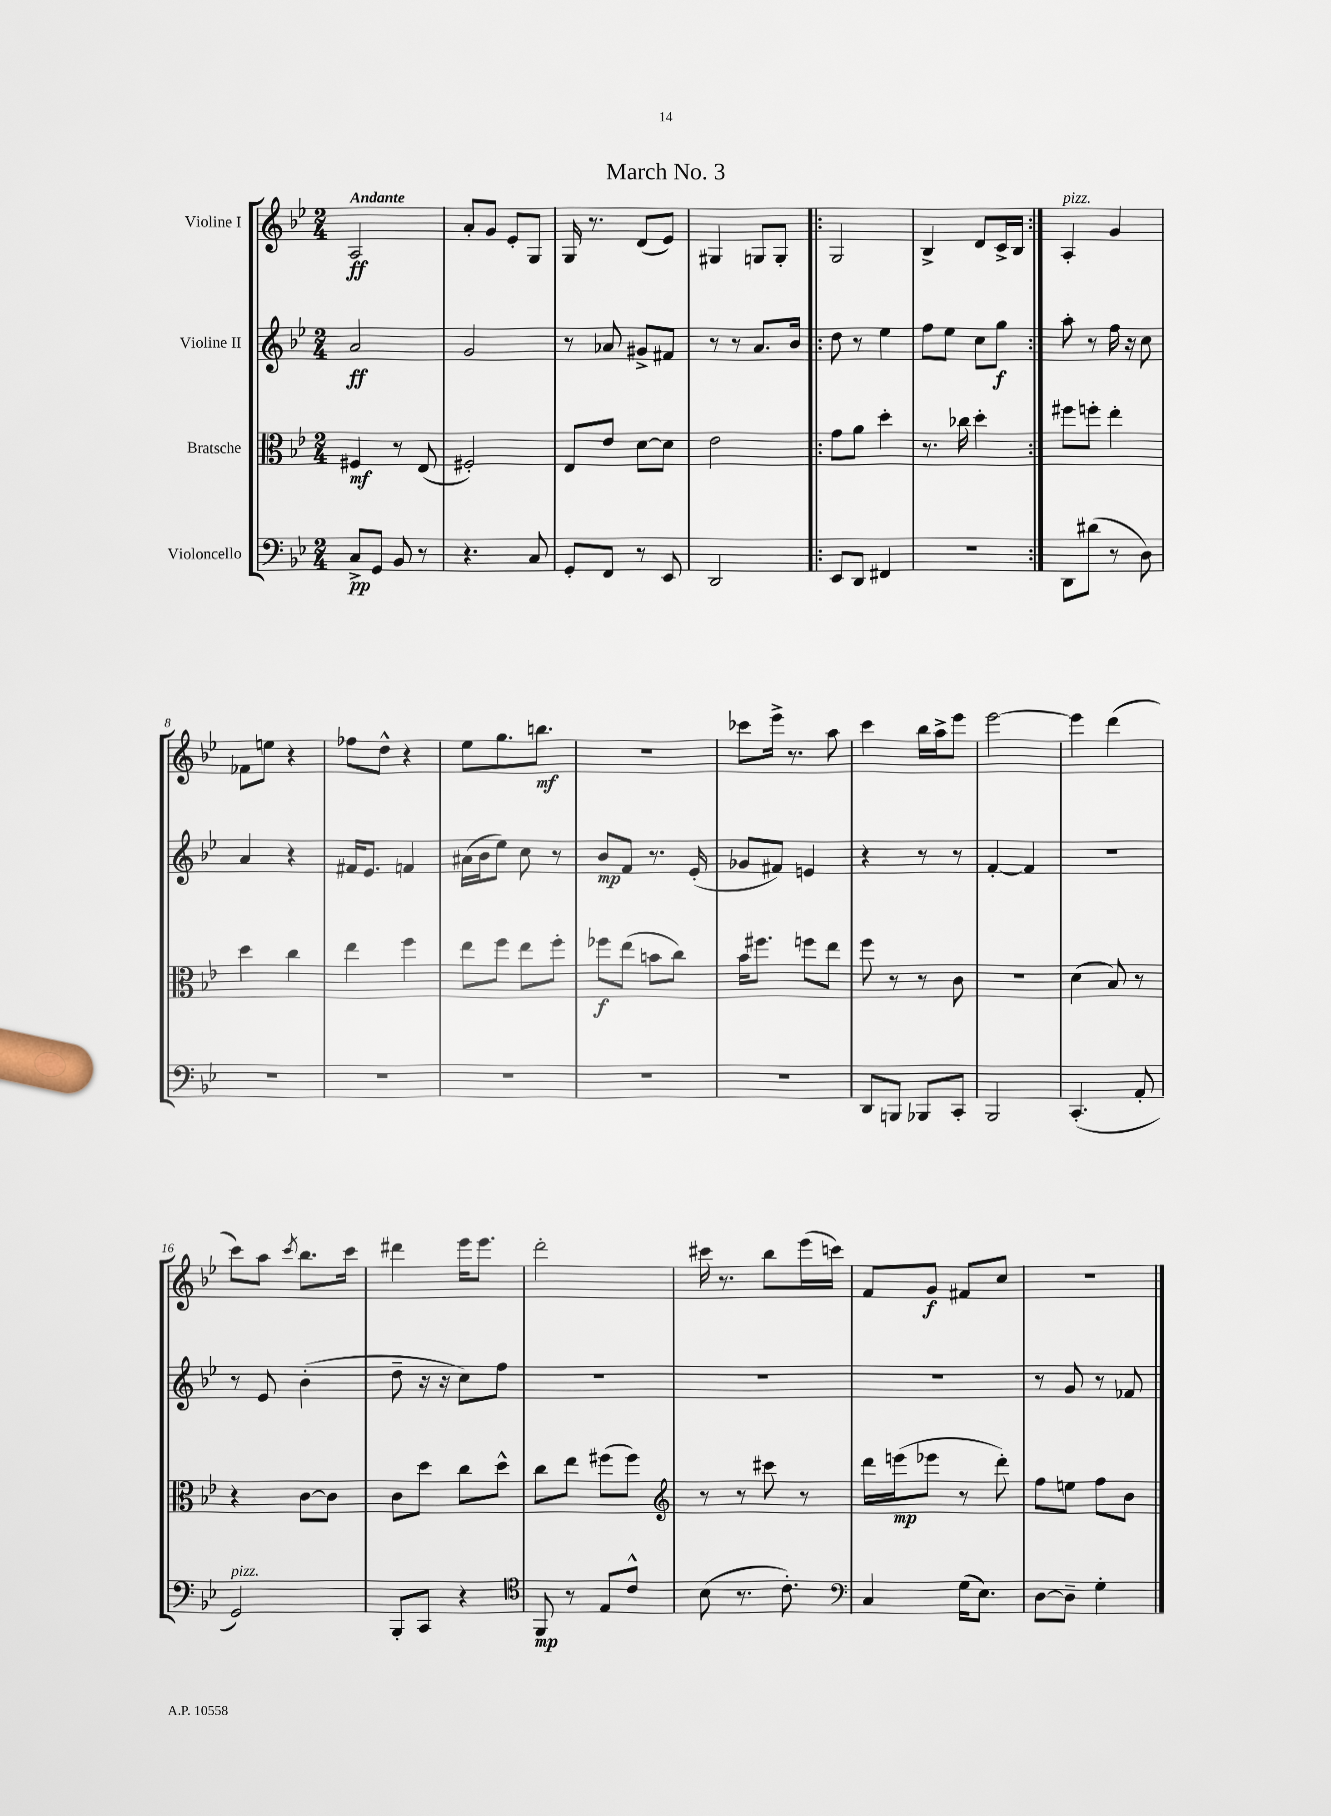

**kern	**dynam	**kern	**dynam	**kern	**dynam	**kern	**dynam
*part4	*part4	*part3	*part3	*part2	*part2	*part1	*part1
*staff4	*staff4	*staff3	*staff3	*staff2	*staff2	*staff1	*staff1
*I"Violoncello	*	*I"Bratsche	*	*I"Violine II	*	*I"Violine I	*
*clefF4	*	*clefC3	*	*clefG2	*	*clefG2	*
*k[b-e-]	*	*k[b-e-]	*	*k[b-e-]	*	*k[b-e-]	*
*M2/4	*	*M2/4	*	*M2/4	*	*M2/4	*
=1	=1	=1	=1	=1	=1	=1	=1
!	!	!	!	!	!	!LO:TX:a:B:t=Andante	!
8C^/L	pp	4F#X/	mf	2a/	ff	2A/	ff
8GG/J	.	.	.	.	.	.	.
8BB-/	.	8r	.	.	.	.	.
8r	.	(8E-/	.	.	.	.	.
=2	=2	=2	=2	=2	=2	=2	=2
4.r	.	2F#X'/)	.	2g/	.	8a'/L	.
.	.	.	.	.	.	8g/J	.
.	.	.	.	.	.	8e-'/L	.
8C/	.	.	.	.	.	8G/J	.
=3	=3	=3	=3	=3	=3	=3	=3
8GG'/L	.	8E-/L	.	8r	.	16G/	.
.	.	.	.	.	.	8.r	.
8FF/J	.	8e-/J	.	8a-X/	.	.	.
8r	.	[8d\L	.	8g#X^/L	.	(8d/L	.
8EE-/	.	8d\J]	.	8f#X/J	.	8e-/J)	.
=4	=4	=4	=4	=4	=4	=4	=4
2DD/	.	2e-\	.	8r	.	4G#X/	.
.	.	.	.	8r	.	.	.
.	.	.	.	8.a/L	.	8Gn/L	.
.	.	.	.	.	.	8G'/J	.
.	.	.	.	16b-/Jk	.	.	.
=5!|:	=5!|:	=5!|:	=5!|:	=5!|:	=5!|:	=5!|:	=5!|:
8EE-/L	.	8g\L	.	8dd\	.	2G/	.
8DD/J	.	8a\J	.	8r	.	.	.
4FF#X/	.	4dd'\	.	4ee-\	.	.	.
=6	=6	=6	=6	=6	=6	=6	=6
2r	.	8.r	.	8ff\L	.	4B-^/	.
.	.	.	.	8ee-\J	.	.	.
.	.	16cc-X\	.	.	.	.	.
.	.	4dd'\	.	8cc\L	.	8d/L	.
.	.	.	.	8gg\J	f	16c^/L	.
.	.	.	.	.	.	16B-/JJ	.
=7:|!	=7:|!	=7:|!	=7:|!	=7:|!	=7:|!	=7:|!	=7:|!
!	!	!	!	!	!	!LO:TX:a:i:t=pizz.	!
8DD\L	.	8ff#X\L	.	8aa'\	.	4A'/	.
(8d#X\J	.	8ffn'\J	.	8r	.	.	.
8r	.	4ee-'\	.	16ff\	.	4g/	.
.	.	.	.	16r	.	.	.
8D\)	.	.	.	8cc\	.	.	.
!!LO:LB:g=z
=8	=8	=8	=8	=8	=8	=8	=8
2r	.	4dd\	.	4a/	.	8f-X\L	.
.	.	.	.	.	.	8een\J	.
.	.	4cc\	.	4r	.	4r	.
=9	=9	=9	=9	=9	=9	=9	=9
2r	.	4ee-\	.	16f#X/KL	.	8ff-X\L	.
.	.	.	.	8.e-/J	.	.	.
.	.	.	.	.	.	8dd^^\J	.
.	.	4ff\	.	4fn/	.	4r	.
=10	=10	=10	=10	=10	=10	=10	=10
2r	.	8ee-\L	.	(16a#X\LL	.	8ee-\L	.
.	.	.	.	16b-\J	.	.	.
.	.	8ff\J	.	8ee-\J)	.	8.gg\	.
.	.	8ee-\L	.	8cc\	.	.	.
.	.	.	.	.	.	8.bbn\J	mf
.	.	8ff'\J	.	8r	.	.	.
=11	=11	=11	=11	=11	=11	=11	=11
2r	.	8ff-X\L	f	8b-/L	mp	2r	.
.	.	(8ee-\J	.	8f/J	.	.	.
.	.	8bn\L	.	8.r	.	.	.
.	.	8cc\J)	.	.	.	.	.
.	.	.	.	(16e-'/	.	.	.
=12	=12	=12	=12	=12	=12	=12	=12
2r	.	16b-\KL	.	8g-X/L	.	8ccc-X\L	.
.	.	8.ff#X\J	.	.	.	.	.
.	.	.	.	8f#X/J)	.	16eee-^\Jk	.
.	.	.	.	.	.	8.r	.
.	.	8ffn\L	.	4en/	.	.	.
.	.	8ee-\J	.	.	.	8aa\	.
=13	=13	=13	=13	=13	=13	=13	=13
8DD/L	.	8ff\	.	4r	.	4ccc\	.
8BBBn/J	.	8r	.	.	.	.	.
8BBB-X/L	.	8r	.	8r	.	16bb-\LL	.
.	.	.	.	.	.	16aa^\J	.
8CC'/J	.	8c\	.	8r	.	8eee-\J	.
=14	=14	=14	=14	=14	=14	=14	=14
2BBB-/	.	2r	.	[4f'/	.	[2eee-\	.
.	.	.	.	4f/]	.	.	.
=15	=15	=15	=15	=15	=15	=15	=15
(4.CC'/	.	(4d\	.	2r	.	4eee-\]	.
.	.	8B-/)	.	.	.	(4ddd\	.
8AA'/	.	8r	.	.	.	.	.
!!LO:LB:g=z
=16	=16	=16	=16	=16	=16	=16	=16
!LO:TX:a:i:t=pizz.	!	!	!	!	!	!	!
2GG/)	.	4r	.	8r	.	8ccc\L)	.
.	.	.	.	8e-/	.	8aa\J	.
.	.	.	.	.	.	8qccc/	.
.	.	[8c\L	.	(4b-'\	.	8.bb-\L	.
.	.	8c\J]	.	.	.	.	.
.	.	.	.	.	.	16ccc\Jk	.
=17	=17	=17	=17	=17	=17	=17	=17
8BBB-'/L	.	8c\L	.	8dd~\	.	4ddd#X\	.
8CC/J	.	8dd\J	.	16r	.	.	.
.	.	.	.	16r	.	.	.
4r	.	8cc\L	.	8cc\L)	.	16eee-\KL	.
.	.	.	.	.	.	8.eee-\J	.
.	.	8dd^^\J	.	8ff\J	.	.	.
=18	=18	=18	=18	=18	=18	=18	=18
*clefC4	*	*	*	*	*	*	*
8FF/	mp	8cc\L	.	2r	.	2ddd'\	.
8r	.	8ee-\J	.	.	.	.	.
8E-/L	.	(8ff#X\L	.	.	.	.	.
8c^^/J	.	8ff#\J)	.	.	.	.	.
=19	=19	=19	=19	=19	=19	=19	=19
*	*	*clefG2	*	*	*	*	*
(8B-\	.	8r	.	2r	.	16ccc#X\	.
.	.	.	.	.	.	8.r	.
8.r	.	8r	.	.	.	.	.
.	.	8ccc#X\	.	.	.	8bb-\L	.
8.c'\)	.	.	.	.	.	.	.
.	.	8r	.	.	.	(16eee-\L	.
.	.	.	.	.	.	16cccn\JJ)	.
=20	=20	=20	=20	=20	=20	=20	=20
*clefF4	*	*	*	*	*	*	*
4C/	.	16ddd\LL	.	2r	.	8f/L	.
.	.	(16eeen\J	mp	.	.	.	.
.	.	8eee-X\J	.	.	.	8g/J	f
(16G\KL	.	8r	.	.	.	8f#X/L	.
8.E-\J)	.	.	.	.	.	.	.
.	.	8ddd'\)	.	.	.	8cc/J	.
=21	=21	=21	=21	=21	=21	=21	=21
[8D\L	.	8ff\L	.	8r	.	2r	.
8D~\J]	.	8een\J	.	8g/	.	.	.
4G'\	.	8ff\L	.	8r	.	.	.
.	.	8b-\J	.	8f-X/	.	.	.
==	==	==	==	==	==	==	==
*-	*-	*-	*-	*-	*-	*-	*-
